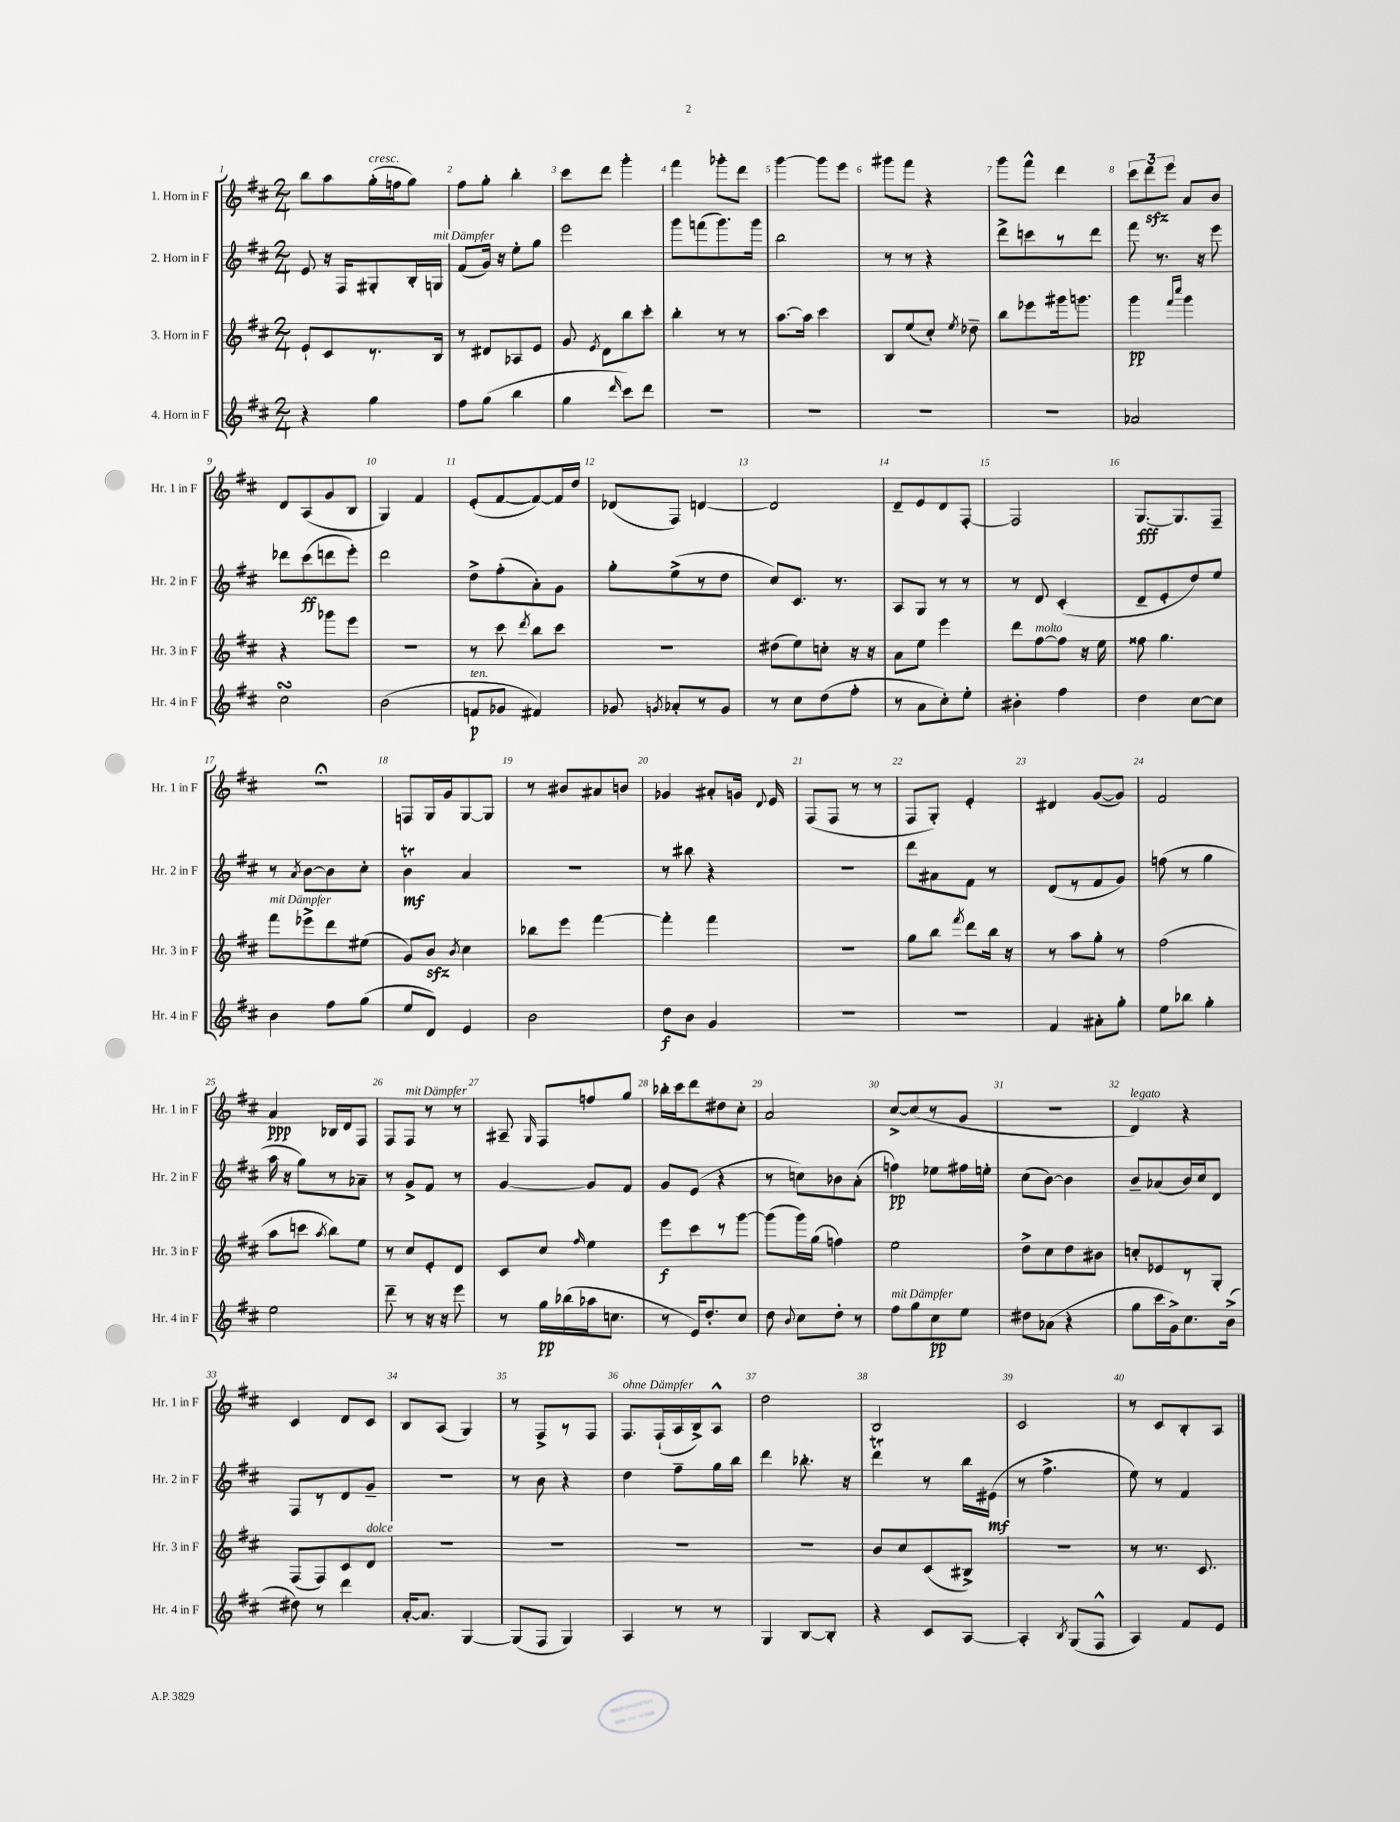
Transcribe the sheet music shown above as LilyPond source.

<<
\new StaffGroup <<
\new Staff = "s0" \with { instrumentName = "1. Horn in F" shortInstrumentName = "Hr. 1 in F" } {
    \clef treble \key d \major \numericTimeSignature \time 2/4
    \autoBeamOff b''8[ a''8 g''16-.^\markup { \italic "cresc." }( f''16 g''8]) |
    fis''8[ g''8]-. b''4-. |
    cis'''8[ d'''8] g'''4-. |
    fis'''4 ges'''8[-. d'''8] |
    g'''4~ g'''8[ e'''8] |
    gis'''8[ fis'''8] r4 |
    g'''8[ fis'''8]-^ d'''4 |
    \tuplet 3/2 { cis'''8[ d'''8\sfz e'''8] } a'8[ b'8] |
    d'8[ a8( g'8 b8] |
    g4) fis'4 |
    e'8[-.( fis'8~ fis'8~) fis'16 d''16] |
    des'8[( fis8]) d'4~ |
    d'2 |
    d'8[-- e'8 d'8 fis8]~-. |
    fis2 |
    g8.[~\fff g8. fis8]-- |
    r2\fermata |
    f8[ g16 g'16 g8~ g8] |
    r8 bis'8[ ais'8 b'8] |
    ges'4 ais'8[-. g'16] \appoggiatura { d'8 } e'16 |
    fis8[( fis8] r8 r8 |
    fis8[ g8]-.) e'4-. |
    dis'4 g'8[~( g'8]) |
    fis'2 |
    a'4\ppp bes16[ d'16 fis8] |
    fis8[ fis8]^\markup { \italic "mit Dämpfer" } r8 r8 |
    ais8-- \grace { g16 } fis8[ f''8 g''8] |
    bes''16[-. cis'''16 d'''8 dis''8 cis''8]-. |
    a'2 |
    cis''8[~-> cis''8( r8 g'8] |
    R2 |
    d'4^\markup { \italic "legato" }) r4 |
    cis'4 d'8[ cis'8] |
    b8[ a8]( g4) |
    r8 fis8[-> r8 fis8] |
    fis8.[^\markup { \italic "ohne Dämpfer" } fis16-!( a16 b16->) a8]-^ |
    d''2 |
    b2 |
    cis'2 |
    r8 cis'8[ b8-. a8] \bar "|." |
}
\new Staff = "s1" \with { instrumentName = "2. Horn in F" shortInstrumentName = "Hr. 2 in F" } {
    \clef treble \key d \major \numericTimeSignature \time 2/4
    \autoBeamOff e'8 r16 fis16[ gis8-. b16-. g16]^\markup { \italic "mit Dämpfer" } |
    fis'8[( g'16]) r16 e''8[-. g''8] |
    e'''2 |
    g'''8[ f'''8( g'''8.) g'''16] |
    b''2 |
    r8 r8 r4 |
    d'''8[-> c'''8 r8 d'''8] |
    fis'''8 r8. r16 e'''8 |
    des'''8[ cis'''8\ff( d'''8 e'''8]-.) |
    d'''2 |
    d''8[-> fis''8-.( a'8-.) g'8] |
    g''8[-. e''8->( r8 d''8] |
    cis''8[) cis'8.] r8. |
    a8[ g8] r8 r8 |
    r8 d'8 cis'4-.( |
    d'8[-- e'8-. d''8) e''8] |
    r8 \acciaccatura { a'8 } b'8[~ b'8 cis''8]-. |
    b'4\trill\mf a'4 |
    R2 |
    r8 bis''8 r4 |
    r2 |
    d'''8[ ais'8 fis'8] r8 |
    d'8[( r8 fis'8 g'8]) |
    f''8( r8 g''4 |
    a''16 r16 g''8[) r8 aes'8]-- |
    r8 g'8[-> fis'8] r8 |
    g'4~ g'8[ fis'8] |
    g'8[ e'8]( r4 |
    r8 c''8[) bes'8 a'8]-.( |
    f''4\pp) ees''8[ fis''16 e''16]-. |
    cis''8[( b'8]~) b'4 |
    b'8[-- aes'8( b'16) cis''16 d'8] |
    fis8[ r8 d'8 g'8]-- |
    R2 |
    r8 b'8 r4 |
    d''4 fis''8[-- g''16 b''16] |
    d'''4 bes''8.-. r16 |
    d'''4\trill r8 b''16[ eis'16]\mf( |
    r8 fis''4.-> |
    e''8) r8 fis'4 \bar "|." |
}
\new Staff = "s2" \with { instrumentName = "3. Horn in F" shortInstrumentName = "Hr. 3 in F" } {
    \clef treble \key d \major \numericTimeSignature \time 2/4
    \autoBeamOff e'8[-! cis'8 r8. b16] |
    r8 dis'8[ aes8 e'8] |
    g'8 \acciaccatura { e'8 } d'8[ b''8 cis'''8]-. |
    b''4-. r8 r8 |
    a''8.[~ a''16] cis'''4 |
    b8[ e''8( cis''8]-.) \acciaccatura { e''8 } des''8-- |
    b''8[ ees'''8 gis'''16 g'''8.] |
    g'''4\pp \grace { fis'''16[ cis''''16] } g'''4 |
    r4 ges'''8[ e'''8] |
    r2 |
    r8 cis'''8 \acciaccatura { d'''8 } b''8[ cis'''8] |
    R2 |
    dis''8[( e''8) c''8]-. r16 r16 |
    a'8[ e''8] e'''4 |
    d'''8[ fis''8~^\markup { \italic "molto" } fis''8] r16 e''16 |
    fisis''8 g''4. |
    fis'''8[^\markup { \italic "mit Dämpfer" } ees'''8-> d'''8 eis''8]( |
    g'8[) b'8]\sfz \acciaccatura { b'8 } cis''4 |
    bes''8[ e'''8] fis'''4~ |
    fis'''4-. fis'''4 |
    r2 |
    g''8[ b''8] \acciaccatura { fis'''8 } d'''8[ b''16] r16 |
    r8 a''8[ g''8]-. r8 |
    fis''2( |
    a''8[ c'''8] \acciaccatura { a''8 } b''8[) e''8] |
    r8 cis''8[ e'8-. d'8] |
    cis'8[ cis''8] \grace { fis''16 } e''4 |
    e'''8[\f cis'''8 r8 g'''8]~ |
    g'''8[( g'''16) g''16]( f''4) |
    e''2 |
    d''8[-> cis''8 d''8 bis'8] |
    c''8[-. ees'8 r8 g8]-. |
    fis8[( fis8) cis'8 d'8]^\markup { \italic "dolce" } |
    R2 |
    R2 |
    R2 |
    R2 |
    b'8[ cis''8 cis'8( bis8]->) |
    R2 |
    r8 r8. cis'8. \bar "|." |
}
\new Staff = "s3" \with { instrumentName = "4. Horn in F" shortInstrumentName = "Hr. 4 in F" } {
    \clef treble \key d \major \numericTimeSignature \time 2/4
    \autoBeamOff r4 g''4 |
    fis''8[ g''8]( b''4 |
    g''4 \grace { d'''16 } cis'''8[) d'''8] |
    R2 |
    R2 |
    R2 |
    R2 |
    aes'2 |
    cis''2\turn |
    b'2( |
    f'8[\p^\markup { \italic "ten." } ges'8] fis'4) |
    ges'8 \acciaccatura { g'8 } aes'8[-. r8 g'8] |
    r8 cis''8[ d''8( fis''8]-. |
    r8 a'8[ cis''8-.) e''8]-. |
    bis'4-. fis''4 |
    d''4 cis''8[~ cis''8] |
    b'4 fis''8[ g''8]( |
    e''8[ d'8]) e'4 |
    b'2 |
    d''8[\f b'8] g'4 |
    R2 |
    R2 |
    fis'4 ais'8[-. g''8]-. |
    e''8[ bes''8] g''4-. |
    e''2 |
    d'''8-- r8 r16 r16 e'''8 |
    r8 g''16[\pp bes''16( aes''16 c''8.] |
    r8 e'16[) d''8.-. cis''8] |
    d''8 \appoggiatura { b'8 } cis''8[ d''8]-. r8 |
    fis''8[^\markup { \italic "mit Dämpfer" } g''8 cis''8\pp e''8] |
    dis''8[ aes'8]( r4 |
    g''8[ cis'''16 g'16->) cis''8. b'16]->( |
    dis''8) r8 d'''4 |
    a'16[~-. a'8.] g4~ |
    g8[( fis8] g4) |
    a4 r8 r8 |
    g4 b8[~ b8]-. |
    r4 cis'8[ a8]~ |
    a4-. \acciaccatura { b8 } g8[( fis8]-^ |
    a4) fis'8[ e'8] \bar "|." |
}
>>
>>
\layout { \context { \Score \override BarNumber.break-visibility = ##(#f #t #t) barNumberVisibility = #all-bar-numbers-visible } }
